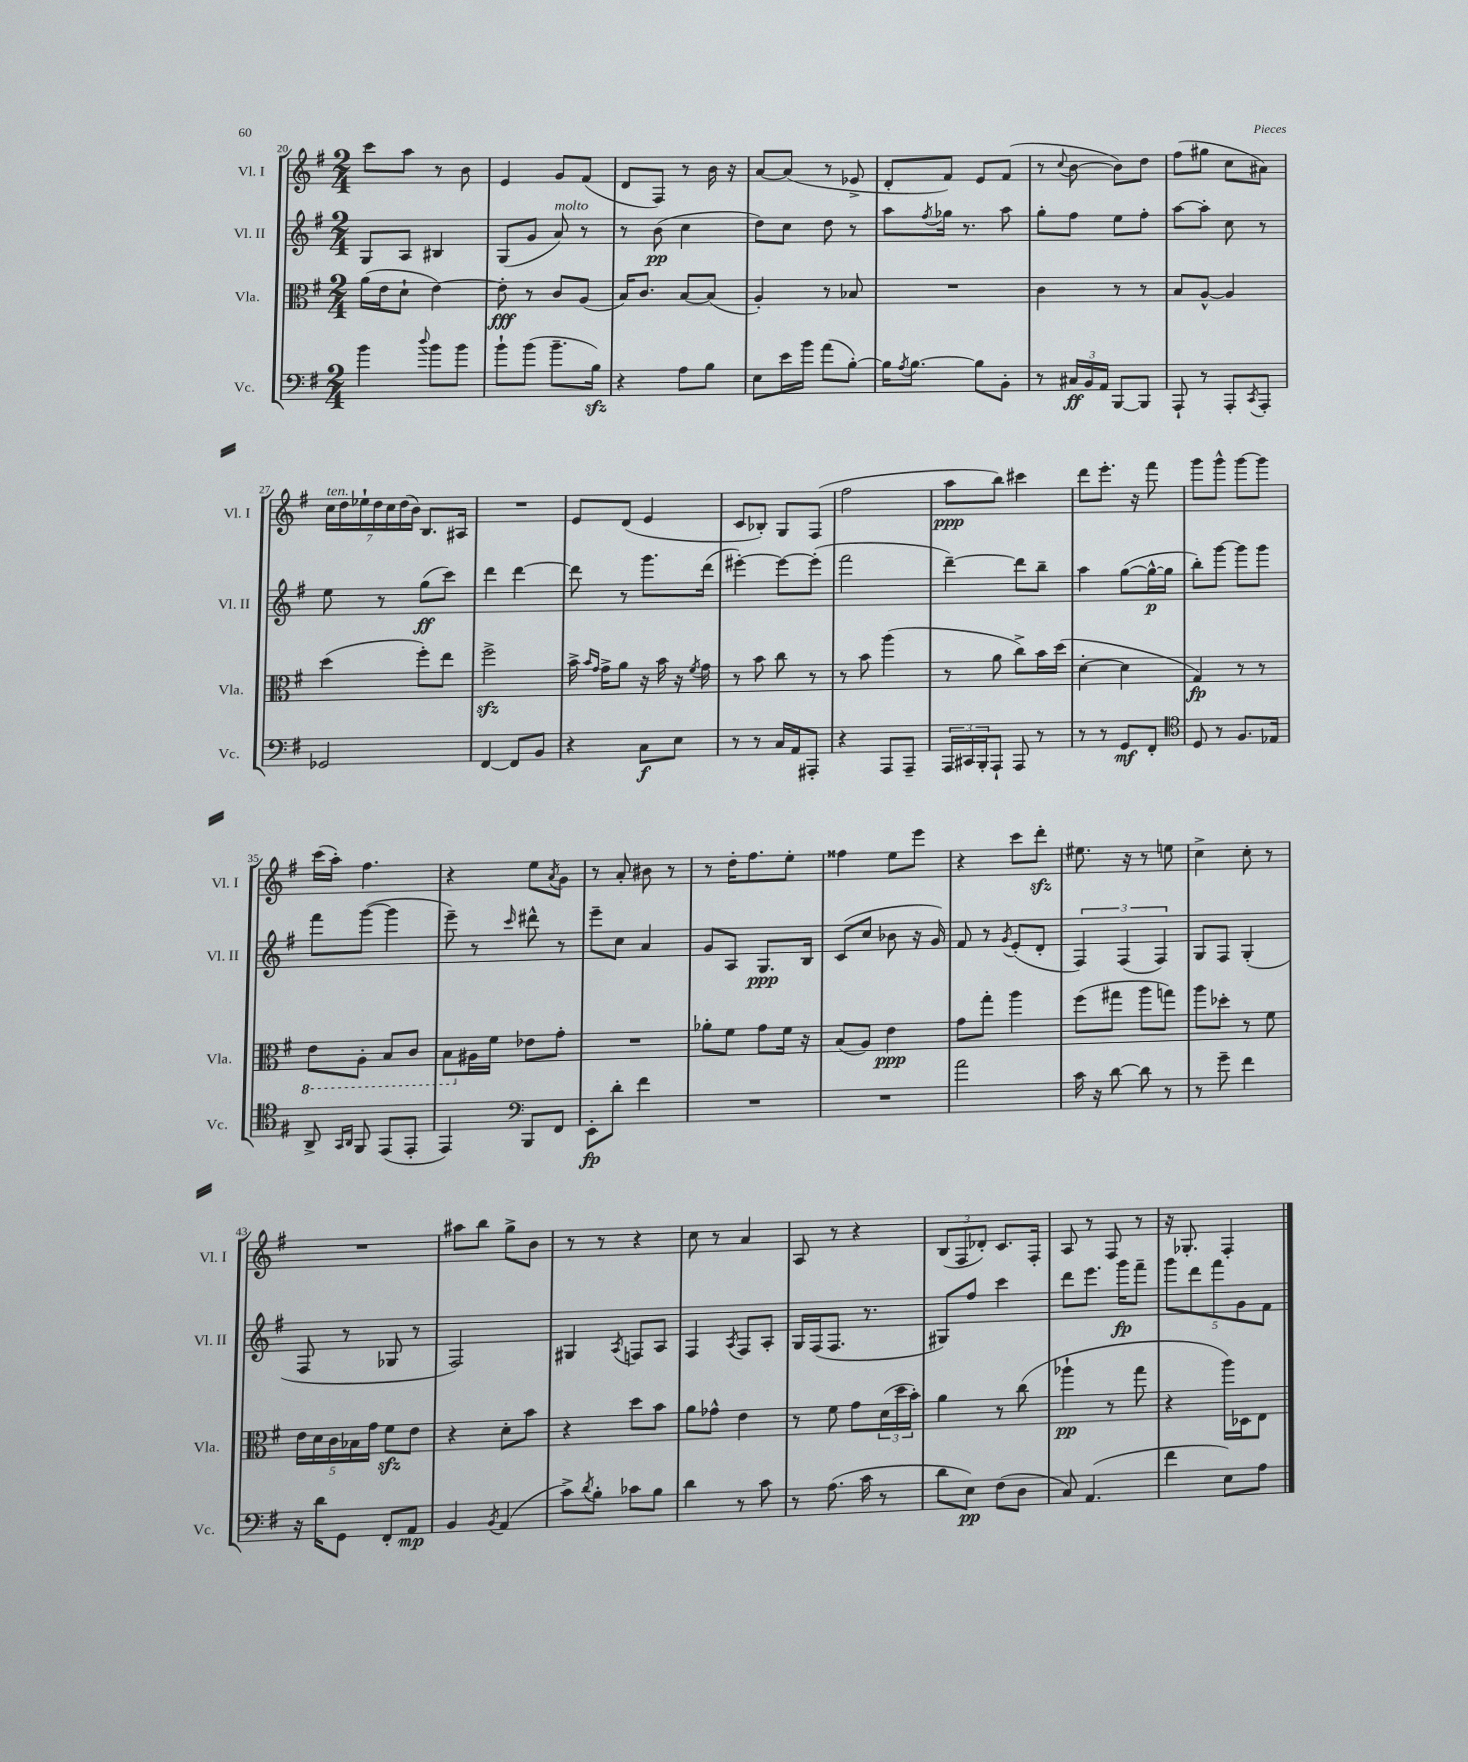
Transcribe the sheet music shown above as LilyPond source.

<<
\new StaffGroup <<
\new Staff = "s0" \with { instrumentName = "Vl. I" shortInstrumentName = "Vl. I" } {
    \clef treble \key g \major \numericTimeSignature \time 2/4
    c'''8 a''8 r8 b'8 |
    e'4 g'8 fis'8( |
    d'8 fis8) r8 b'16 r16 |
    a'8~ a'8( r8 ees'8-> |
    d'8-. fis'8) e'8 fis'8( |
    r8 \appoggiatura { c''8 } b'8~ b'8) d''8 |
    fis''8( gis''8 c''8 ais'8) |
    \tuplet 7/4 { c''16^\markup { \italic "ten." } d''16 ees''16-! d''16 c''16 d''16( b'16) } b8. ais16 |
    R2 |
    e'8 d'8( e'4 |
    c'8 bes8-.) g8 fis8( |
    fis''2 |
    a''8\ppp b''8) cis'''4 |
    d'''8 e'''8.-. r16 fis'''8 |
    g'''8 g'''8-^ g'''8~ g'''8 |
    c'''16( a''16-.) fis''4. |
    r4 e''8 \acciaccatura { a'8 } g'8 |
    r8 a'8-. bis'8 r8 |
    r8 d''16-. fis''8. e''8-. |
    fisis''4 e''8 e'''8 |
    r4 c'''8 d'''8-.\sfz |
    eis''8. r16 r8 e''8 |
    c''4-> c''8-. r8 |
    R2 |
    ais''8 b''8 g''8-> b'8 |
    r8 r8 r4 |
    c''8 r8 a'4 |
    a8 r8 r4 |
    \tuplet 3/2 { b8( fis8 des'8-.) } c'8. fis16-. |
    a8 r8 fis8 r8 |
    r16 ges8.-. fis4-. \bar "|." |
}
\new Staff = "s1" \with { instrumentName = "Vl. II" shortInstrumentName = "Vl. II" } {
    \clef treble \key g \major \numericTimeSignature \time 2/4
    g8 a8 bis4 |
    g8( g'8 a'8^\markup { \italic "molto" }) r8 |
    r8 b'8\pp( c''4 |
    d''8) c''8 d''8 r8 |
    a''8 \acciaccatura { fis''8 } ges''16 r8. a''8 |
    g''8-. fis''8 e''8 fis''8-. |
    a''8~ a''8-. c''8 r8 |
    e''8 r8 g''8\ff( c'''8) |
    d'''4 d'''4~ |
    d'''8 r8 g'''8. d'''16( |
    eis'''4~-.) eis'''8~ eis'''8-.( |
    fis'''2 |
    d'''4~--) d'''8 b''8-- |
    a''4 g''8~( g''16~-^\p g''16 |
    b''8-.) g'''8~ g'''8 g'''8 |
    fis'''8 g'''8~( g'''4 |
    e'''8--) r8 \grace { c'''16 } dis'''8-^ r8 |
    e'''8-- c''8 a'4 |
    g'8 a8 g8.\ppp b16 |
    c'8( c''8 bes'8 r16 g'16) |
    fis'8 r8 \acciaccatura { g'8 } e'8-.( d'8-. |
    \tuplet 3/2 { fis4) fis4( fis4) } |
    g8 fis8 g4-.( |
    fis8 r8 ges8 r8 |
    fis2) |
    gis4 \acciaccatura { a8 } f8 a8 |
    fis4 \acciaccatura { a8 } fis8 a8-. |
    g16 fis16( fis8. r8. |
    gis8) fis''8 c'''4 |
    d'''8 e'''8. g'''16\fp fis'''8-- |
    \tuplet 5/4 { g'''8 d'''8 fis'''8 g'8 fis'8 } \bar "|." |
}
\new Staff = "s2" \with { instrumentName = "Vla." shortInstrumentName = "Vla." } {
    \clef alto \key g \major \numericTimeSignature \time 2/4
    a'16( e'16 d'8-! e'4~) |
    e'8-.\fff r8 c'8 a8( |
    b16) c'8. b8~ b8( |
    a4-.) r8 bes8 |
    R2 |
    c'4 r8 r8 |
    b8 a8~-^ a4 |
    d''4( fis''8-.) e''8 |
    fis''2->\sfz |
    b'16-> \grace { b'16 g'16 } g'16-> a'8 r16 b'16 r16 \acciaccatura { fis'8 } g'16 |
    r8 b'8 c''8 r8 |
    r8 b'8 a''4( |
    r8 a'8 c''8->) b'16 d''16( |
    d'4~-. d'4 |
    g4\fp) r8 r8 |
    \ottava #-1 e8 a,8-. b,8 c8 |
    b,8 \ottava #0 ais16 fis'16 ees'8 g'8-. |
    R2 |
    aes'8-. fis'8 g'8 fis'16 r16 |
    b8( a8) e'4\ppp |
    g'8 g''8-. a''4 |
    fis''8( gis''8 a''8 g''8) |
    a''8 des''8-. r8 fis'8 |
    \tuplet 5/4 { e'16 d'16 c'16 bes16 g'16 } fis'8\sfz e'8 |
    r4 d'8-. b'8 |
    r4 d''8 b'8 |
    a'8 ges'8-^ e'4 |
    r8 fis'8 g'8 \tuplet 3/2 { d'16( d''16 b'16-.) } |
    a'4 r8 c''8( |
    aes''4-!\pp r8 g''8 |
    r4 a''16) des16 e8 \bar "|." |
}
\new Staff = "s3" \with { instrumentName = "Vc." shortInstrumentName = "Vc." } {
    \clef bass \key g \major \numericTimeSignature \time 2/4
    b'4 \appoggiatura { d''8 } b'8 b'8 |
    b'8-! b'8( b'8.-- b16\sfz) |
    r4 a8 b8 |
    e8 e'16 b'16 a'8( b8~-.) |
    b16 \acciaccatura { a8 } b8.~ b8 b,8-. |
    r8 \tuplet 3/2 { cis16\ff b,16 a,16 } b,,8~ b,,8 |
    a,,8-! r8 a,,8-. \acciaccatura { c,8 } a,,8-. |
    ges,2 |
    fis,4~ fis,8 b,8 |
    r4 c8\f e8 |
    r8 r8 c16 a,16 ais,,8-. |
    r4 a,,8 a,,8-- |
    \tuplet 3/2 { a,,16 cis,16 b,,16-. } a,,8-! a,,8 r8 |
    r8 r8 g,8\mf fis,8-. |
    \clef tenor d8 r8 fis8. ees16 |
    a,8-> \grace { g,16 a,16 } fis,8 e,8( e,8-. |
    e,4) \clef bass b,,8 fis,8 |
    e,8-.\fp d'8-. fis'4 |
    R2 |
    R2 |
    a'2 |
    c'16 r16 d'8~ d'8 r8 |
    r8 g'8-- fis'4 |
    r16 d'16 g,8 fis,8-. a,8\mp |
    b,4 \acciaccatura { b,8 } a,4( |
    c'8->) \acciaccatura { d'8 } b8-. ces'8 b8 |
    d'4 r8 c'8 |
    r8 a8.( c'16 r8 |
    d'8 e8\pp) fis8( d8 |
    c8) a,4.( |
    fis'4 e8) a8 \bar "|." |
}
>>
>>
\layout { \context { \Score currentBarNumber = #20 } }
